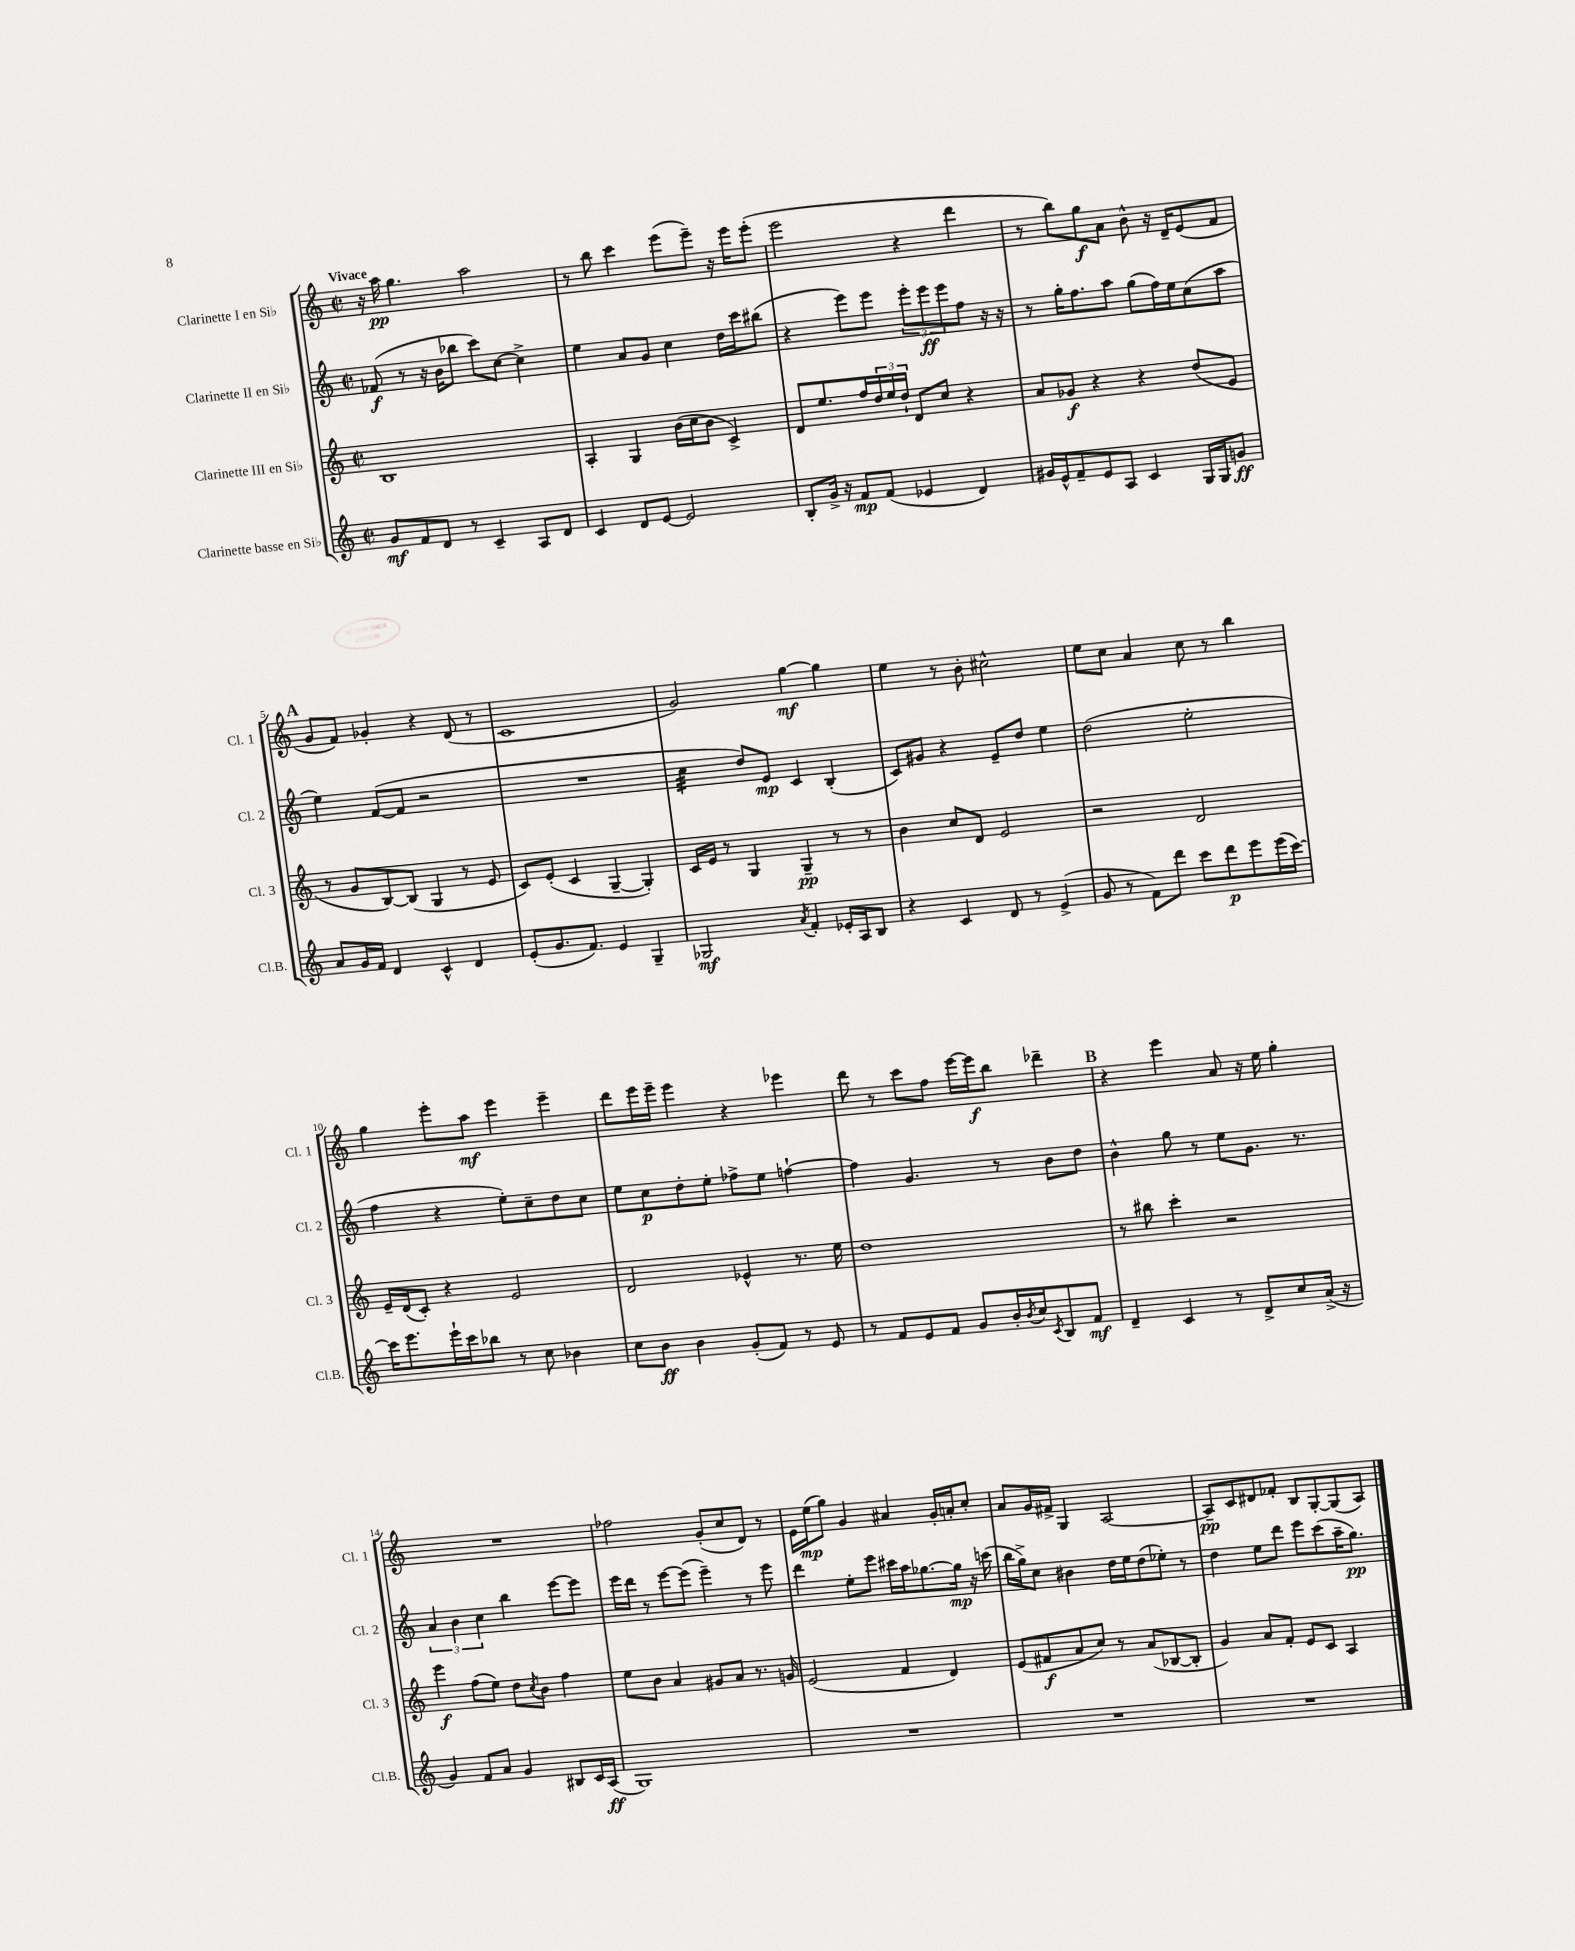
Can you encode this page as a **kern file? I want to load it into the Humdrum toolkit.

**kern	**kern	**kern	**kern
*staff4	*staff3	*staff2	*staff1
*clefG2	*clefG2	*clefG2	*clefG2
*k[]	*k[]	*k[]	*k[]
*M2/2	*M2/2	*M2/2	*M2/2
*met(c|)	*met(c|)	*met(c|)	*met(c|)
8g/L	1B	(8f-/	16r
.	.	.	16aa\
8f/	.	8r	4.gg\
8d/J	.	16r	.
.	.	16b\LK	.
8r	.	8bb-\J	.
4c~/	.	8ccc\L)	2aa\
.	.	[8cc\J	.
8A/L	.	4cc^\]	.
8d/J	.	.	.
=	=	=	=
4c/	4A'/	4ee\	8r
.	.	.	8bb\
8d/L	4G/	8a/L	4ccc\
[8e/J	.	8g/J	.
2e/]	(16b\LL	4cc\	(8eee\L
.	16cc\J	.	.
.	8b\J	.	8eee~\J)
.	4c^/)	16dd\LL	16r
.	.	16ccc\J	16eee\LK
.	.	(8bb#\J	(8eee'\J
=	=	=	=
8B'/L	8d/L	4r	2eee\
16g^/Jk	8.ee/	.	.
16r	.	.	.
8f/L	.	8eee\L)	.
.	16ff/L	.	.
(8f/J	24dd/	8eee\J	.
.	24ee/	.	.
.	24dd`/JJ	.	.
4e-/	8d/L	12eee'\L	4r
.	.	12eee\	.
.	8cc/J	.	.
.	.	12eee\	.
4d/)	4r	8ff\J	4ddd\
.	.	16r	.
.	.	16r	.
=	=	=	=
16g#/LL	8a/L	8r	8r
16e^^/J	.	.	.
8f~/	8g-/J	16gg'\LK	8bb\L)
.	.	8.ff\	.
8e/	4r	.	8gg\
8A/J	.	8aa\J	8a\J
4c/	4r	(8gg\L	8b^^\
.	.	16ff\L)	16r
.	.	16ee\J	16d~/LK
16G/LL	(8dd/L	(8cc\	(8e/
16G/J	.	.	.
8g/J	8e/J	8aa\J	8f/J
=	=	=	=
8a/L	8r	4ee\)	8g/L
16g/L	8g/L	.	8f/J)
16f/JJ	.	.	.
4d/	[8B/)	([8f/L	4g-'/
.	(8B/]J	8f/]J	.
4c^^/	4G/	2r	4r
4d/	8r	.	(8d/
.	8e/	.	8r
=	=	=	=
(8e'/L	8c/L)	1r	1c
8.g/	(8e'/J	.	.
.	4c/	.	.
8.f/J)	.	.	.
4e/	[4G~/	.	.
4G~/	4G'/])	.	.
=	=	=	=
2G-/	16c/LL	4cc\	2g/)
.	16e/JJ	.	.
.	8r	.	.
.	4G/	8dd/L)	.
.	.	8e/J	.
8qa/	.	.	.
4f'/	4G~/	4c/	[4gg\
16e-'/LL	8r	(4B'/	4gg\]
16A/J	.	.	.
8B/J	8r	.	.
=	=	=	=
4r	4b\	8c/L)	4ee\
.	.	8g#/J	.
4c/	8cc/L	4r	8r
.	8d/J	.	8b'\
8d/	2e/	8e~/L	2cc#^^\
8r	.	8dd/J	.
(4e^/	.	4ee\	.
=	=	=	=
8g/	2r	(2dd\	8ee\L
8r	.	.	8cc\J
8f\L)	.	.	4a/
8ddd\J	.	.	.
8ccc\L	2d/	2ee'\	8cc\
8ddd\	.	.	8r
8eee\	.	.	4bb\
(16eee\L	.	.	.
[16ccc\JJ)	.	.	.
=	=	=	=
16ccc\]LK	16e~/LL	4ff\	4gg\
8.eee\	(16d/J	.	.
.	8c'/J)	.	.
16eee`\L	4r	4r	8eee'\L
16ccc\J	.	.	.
8bb-\J	.	.	8aa\J
8r	2e/	8ee'\L)	4eee\
8cc\	.	8cc~\	.
4b-\	.	8dd\	4eee~\
.	.	8cc\J	.
=	=	=	=
8cc\L	2d/	8ee\L	8ddd\L
8b\J	.	8cc\	16eee\L
.	.	.	16eee~\JJ
4b\	.	8dd'\	4eee\
.	.	8ee'\J	.
(8g'/L	4e-^^/	8ff-^\L	4r
8f/J)	.	8ee\J	.
8r	8.r	[4ff`\	4eee-\
8e/	.	.	.
.	16ee\	.	.
=	=	=	=
8r	1dd	4ff\]	8ddd\
8f/L	.	.	8r
8e/	.	4.g/	8ccc\L
8f/J	.	.	8ff\J
8g/L	.	.	[16eee\LL
.	.	.	16eee\]J
16b'/L	.	8r	8bb\J
8qb/	.	.	.
16cc/J	.	.	.
8qc/	.	.	.
8B/	.	8b\L	4ddd-~\
8f/J	.	8dd\J	.
=	=	=	=
4d~/	8r	4b^^\	4r
.	8bb#\	.	.
4c/	4ccc'\	8gg\	4eee\
.	.	8r	.
8r	2r	8ee\L	8a/
8d^/L	.	8.g\J	16r
.	.	.	16ee\
8cc/	.	.	4gg'\
.	.	8.r	.
(16a^/Jk	.	.	.
16r	.	.	.
=	=	=	=
4g/)	4eee\	6a/	1r
.	.	6b\	.
8f/L	(8ff\L	.	.
.	.	6cc\	.
8a/J	8ee\J)	.	.
4g/	8dd\L	4bb\	.
.	8qcc/	.	.
.	8b\J	.	.
8B#/L	4ff\	[8eee\L	.
16c/L	.	8eee\]J	.
(16A/JJ	.	.	.
=	=	=	=
1G)	8ee\L	16eee\LL	2ff-\
.	.	16ddd\JJ	.
.	8b\J	8r	.
.	4a/	[8eee\L	.
.	.	(8eee\]J	.
.	8g#/L	4eee~\)	(8g'/L
.	8a/J	.	8cc/
.	8.r	8r	8d/J)
.	.	8eee\	8r
.	16g/	.	.
=	=	=	=
1r	(2e/	4ddd\	16e\LL
.	.	.	(16ee\J
.	.	.	8gg\J)
.	.	8ee'\L	4g/
.	.	8eee\J	.
.	4f/	16ccc#\LL	4a#/
.	.	16aa\J	.
.	.	[8.gg-\	.
.	4d/)	.	16g'/LL
.	.	16gg-\]Jk	16a'/J
.	.	16r	8cc'/J
.	.	(16ccc\	.
=	=	=	=
1r	(8e/L	16bb\LL	8a/L
.	.	16gg^\J)	.
.	8f#/	8cc\J	16g/L
.	.	.	16f#^/JJ
.	8a/	4b#\	4G/
.	8cc/J)	.	.
.	8r	16dd\LL	[2A/
.	.	16ee\J	.
.	(8a/L	(8dd\	.
.	[8B-/	8ee-'\J)	.
.	8B-'/]J	8r	.
=	=	=	=
1r	4g/)	4dd\	8A~/]L
.	.	.	8c/
.	8a/L	8ee\L	8d#/
.	8f'/J	8ddd\J	8f-'/J
.	8e/L	8eee\L	8B/L
.	8c/J	(8ccc\	[8G'/
.	4A/	16aa~\K	(8G/]
.	.	8.gg\J)	.
.	.	.	8A/J)
==	==	==	==
*-	*-	*-	*-
